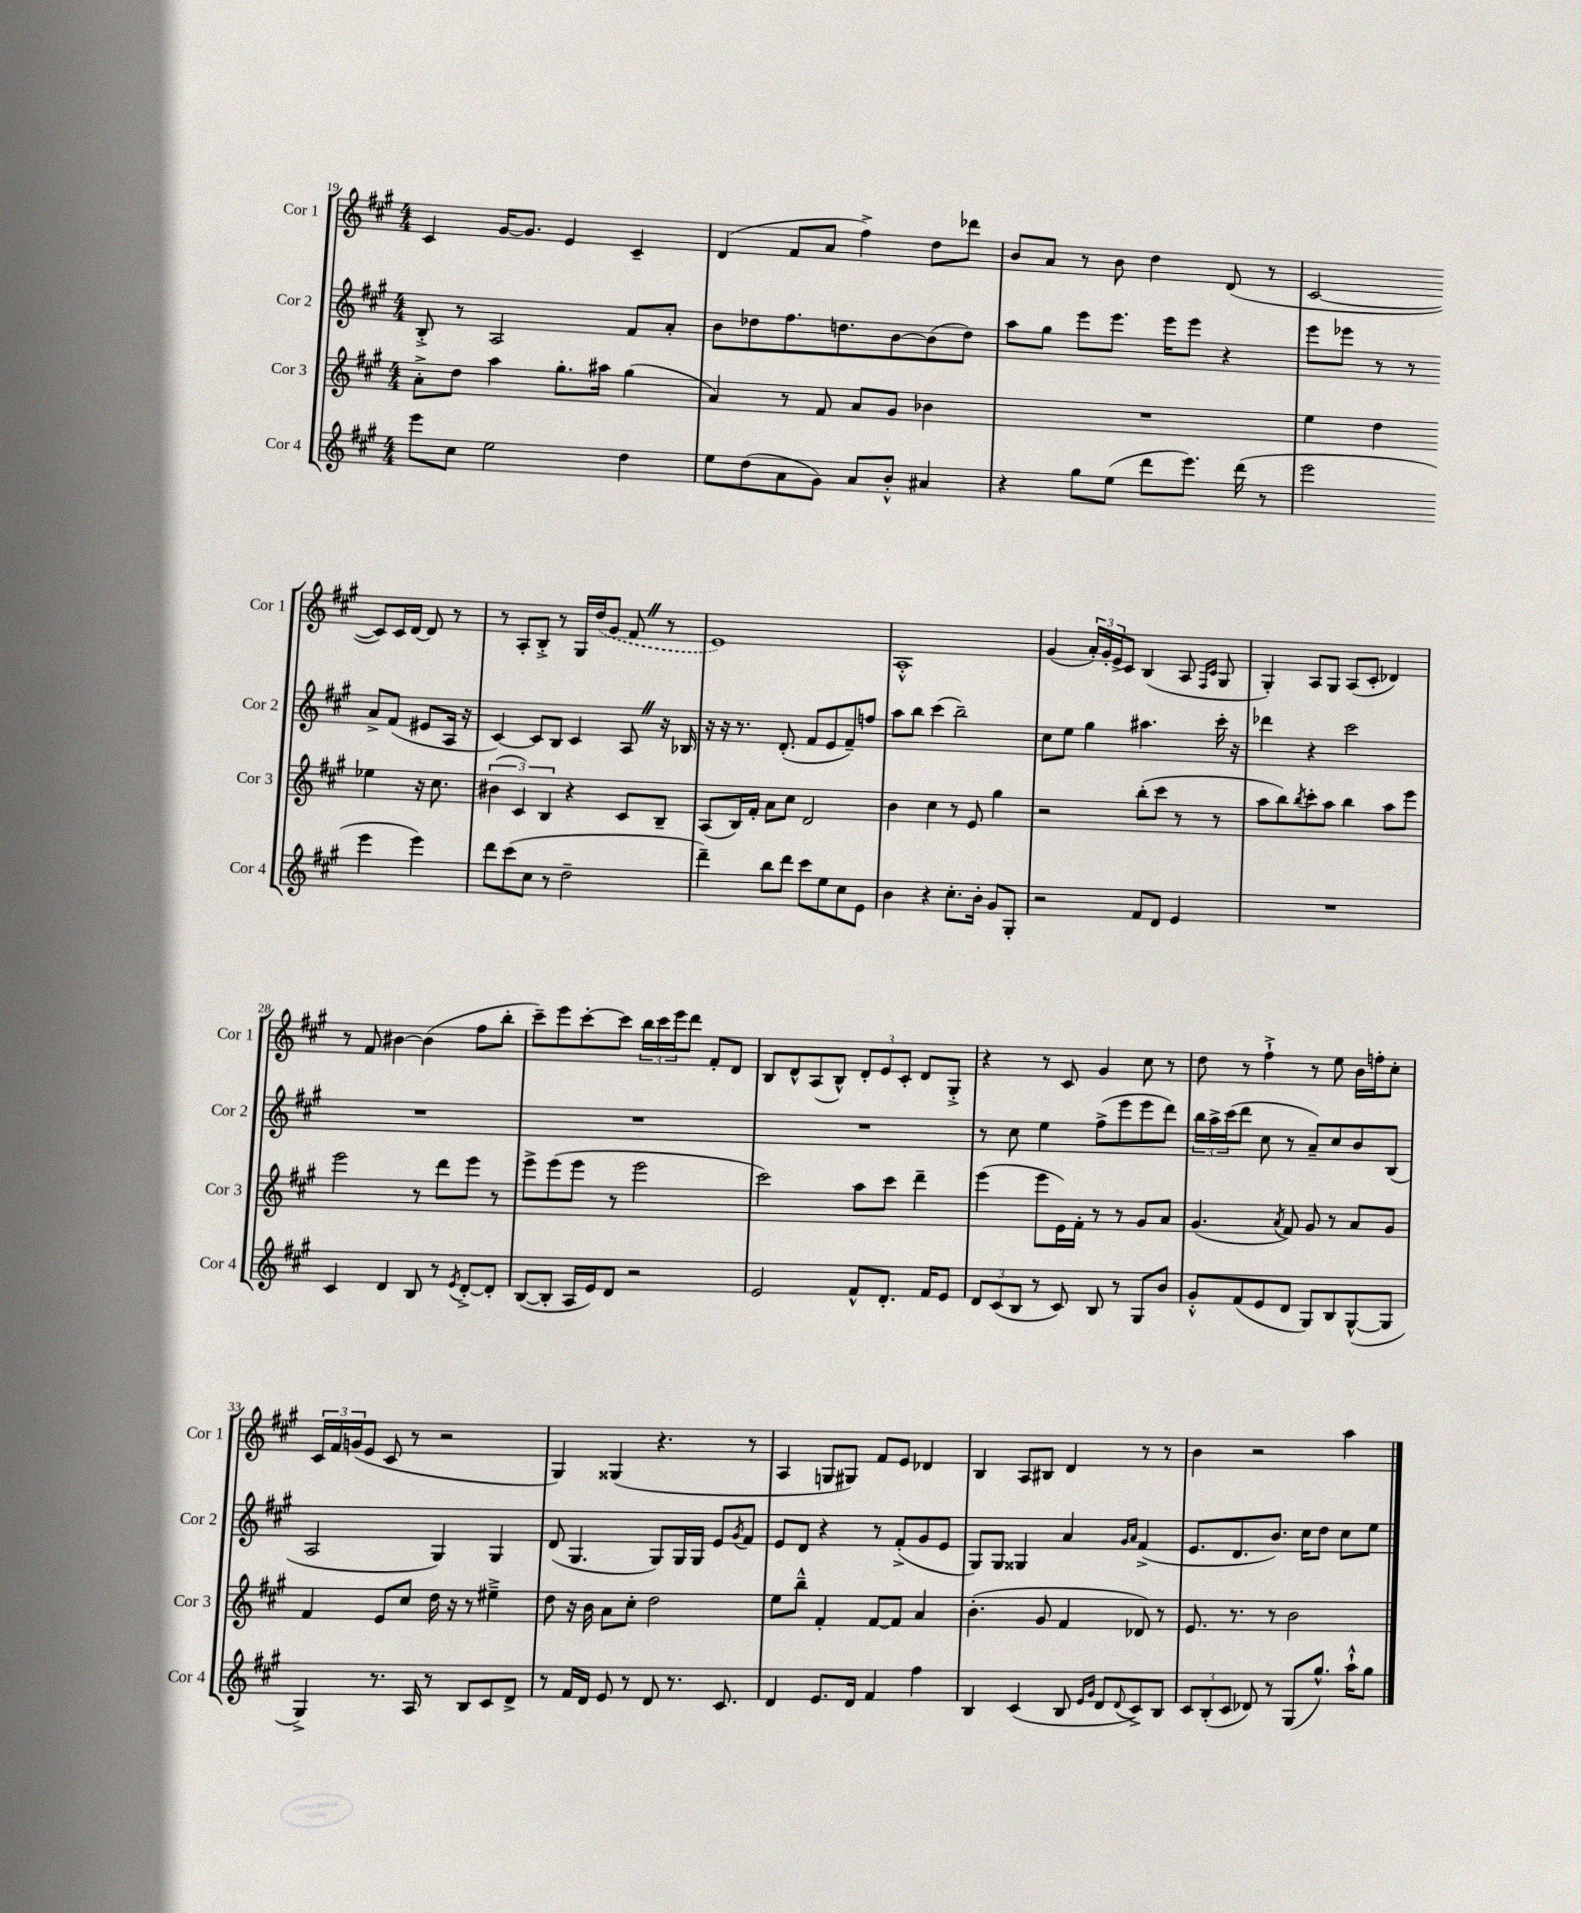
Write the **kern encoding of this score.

**kern	**kern	**kern	**kern
*part4	*part3	*part2	*part1
*staff4	*staff3	*staff2	*staff1
*I"Cor 4	*I"Cor 3	*I"Cor 2	*I"Cor 1
*I'Cor 4	*I'Cor 3	*I'Cor 2	*I'Cor 1
*clefG2	*clefG2	*clefG2	*clefG2
*k[f#c#g#]	*k[f#c#g#]	*k[f#c#g#]	*k[f#c#g#]
*M4/4	*M4/4	*M4/4	*M4/4
=19	=19	=19	=19
8eee\L	8a'^\L	8B'^/	4c#/
8cc#\J	8dd\J	8r	.
2ee\	4aa\	2A/	[16g#/KL
.	.	.	8.g#/J]
.	8.gg#'\L	.	4e/
.	16aa#X\Jk	.	.
4dd\	(4gg#\	8f#/L	4c#~/
.	.	8a'/J	.
=20	=20	=20	=20
8ee\L	4a/)	8b\L	(4d/
(8dd\	.	8dd-X\	.
8a\	8r	8.ff#\	8f#/L
8g#\J)	8f#/	.	8a/J
.	.	8.ddn\	.
8a/L	8a/L	.	4ff#^\)
8b'^^/J	8g#/J	[8b\	.
4a#X/	4b-X\	(8b\]	8dd\L
.	.	8dd\J)	8ddd-X\J
=21	=21	=21	=21
4r	1r	8aa\L	8b/L
.	.	8gg#\J	8a/J
8gg#\L	.	8eee\L	8r
(8ee\J	.	8.eee\J	8b\
8ddd\L	.	.	4dd\
.	.	16eee\KL	.
8.eee\J)	.	8eee\J	.
.	.	4r	(8d/
(16ddd\	.	.	.
8r	.	.	8r
=22	=22	=22	=22
2eee\	4ee\	8eee\L	[2c#/
.	.	8eee-X\J	.
.	4dd\	8r	.
.	.	8r	.
4eee\	4ee-X\	8a^/L	8c#/L])
.	.	(8f#/J	16c#/L
.	.	.	[16d/JJ
4eee\)	16r	8e#X/L	8d/]
.	8.cc#\	.	.
.	.	16A/Jk	8r
.	.	16r	.
!!LO:LB:g=z
=23	=23	=23	=23
8ddd\L	(6b#X\	[4c#/)	8r
(8ccc#\	.	.	8A'/L
.	6c#/)	.	.
8cc#\J	.	8c#/L]	8B'^/J
.	6B/	.	.
8r	.	8B/J	8r
2dd~\	4r	4c#/	16G#/LL
.	.	.	(16dd/J
.	.	.	8g#/J
.	8c#/L	8AZ/	8f#Z/
.	8B~/J	16r	8r
.	.	16B-X/	.
=24	=24	=24	=24
4ddd~\)	(8A/L	16r	1e)
.	.	16r	.
.	16B/L)	8.r	.
.	16f#'/JJ	.	.
8bb\L	8a\L	.	.
.	.	(8.d'/	.
8ddd\J	8cc#\J	.	.
8ccc#\L	2d/	8f#/L	.
8ee\	.	8e/	.
8cc#\	.	8f#~/)	.
8e\J	.	8ffn/J	.
=25	=25	=25	=25
4b\	4b\	8aa\L	1A'^^
.	.	8bb\J	.
4r	4cc#\	(4ccc#\	.
8.cc#'\L	8r	2bb~\)	.
.	8e/	.	.
16b'\Jk	.	.	.
8g#/L	4gg#\	.	.
8G#'/J	.	.	.
=26	=26	=26	=26
2r	2r	8cc#\L	(4g#/
.	.	8ee\J	.
.	.	4gg#\	24a'/LL)
.	.	.	24g#'/
.	.	.	24e^/J
.	.	.	8c#/J
8f#/L	(8bb'\L	4.aa#X\	(4B/
8d/J	8ccc#\J	.	.
4e/	8r	.	8A/
.	.	.	16qqF#/LL
.	.	.	16qqc#/JJ
.	8r	16ccc#'\	8G#/
.	.	16r	.
=27	=27	=27	=27
1r	8aa\L	4ddd-X\	4G#'/)
.	8bb\)	.	.
.	8qbb/	.	.
.	8ccc#'\	4r	8A/L
.	8aa\J	.	8G#/J
.	4bb\	2ccc#\	(8A/L
.	.	.	8c#'/J
.	8aa\L	.	4d-X/)
.	8eee\J	.	.
!!LO:LB:g=z
=28	=28	=28	=28
4c#/	2eee\	1r	8r
.	.	.	8f#/
4d/	.	.	[4b#X\
8B/	8r	.	(4b#\]
8r	8ddd\L	.	.
8qe/	.	.	.
[8d'^/L	8eee\J	.	8ff#\L
8d'/J]	8r	.	8bb'\J
=29	=29	=29	=29
([8B/L	8eee^\L	1r	8ccc#~\L)
8B'/J]	(8eee\	.	8eee\
16A/LL	8eee\J	.	[8ccc#'\
16e/J)	.	.	.
8d/J	8r	.	8ccc#\J]
2r	2eee\	.	24bb\LL
.	.	.	24ccc#\
.	.	.	24eee\J
.	.	.	8ddd\J
.	.	.	8f#'/L
.	.	.	8d/J
=30	=30	=30	=30
2e/	2ccc#\)	1r	8B/L
.	.	.	8d^^/
.	.	.	(8A/
.	.	.	8B^^/J)
8f#^^/L	8aa\L	.	12d'/L
.	.	.	12e/
8.d'/J	8ccc#\J	.	.
.	.	.	12c#'/J
.	4ddd~\	.	8d/L
16f#/KL	.	.	.
8e/J	.	.	8G#'^/J
=31	=31	=31	=31
12d/L	(4eee\	8r	4r
(12c#/	.	.	.
.	.	8cc#\	.
12B/J	.	.	.
8r	8eee\L	4ee\	8r
8c#/)	16e\L)	.	8c#/
.	16f#'\JJ	.	.
8B/	8r	(8ff#^\L	4g#/
8r	8r	8eee\	.
8G#/L	8g#/L	8eee\	8cc#\
8b/J	8a/J	8ddd\J)	8r
=32	=32	=32	=32
8g#'^^/L	(4.g#/	24bb\LL	8dd\
.	.	24aa^\	.
.	.	(24ccc#\J	.
(8f#/	.	8ddd\J	8r
8e/	.	8cc#\	4ff#`^\
.	8qa/	.	.
8d/J	8f#/)	8r	.
8G#/L)	8g#/	8a~/L)	8r
8B/	8r	8cc#/	8ee\
([8G#^^/	8a/L	8b/	16b\LL
.	.	.	16ffn'\J
8G#/J]	8g#/J	(8B/J	8cc#'\J
!!LO:LB:g=z
=33	=33	=33	=33
4G#^/)	4f#/	2A/	24c#/LL
.	.	.	24f#/
.	.	.	(24gn/J
.	.	.	8e/J
8.r	8e/L	.	8c#/
.	8cc#/J	.	8r
16A/	.	.	.
8r	16dd\	4G#/)	2r
.	16r	.	.
8B/L	8r	.	.
8c#/	4ee#X~^\	4G#/	.
8d^/J	.	.	.
=34	=34	=34	=34
8r	8dd\	(8d/	4G#/)
16f#/LL	16r	4.G#/	.
16d/JJ	16b\	.	.
8e/	8a\L	.	(4G##X/
8r	8cc#'\J	.	.
8d/	2dd\	8G#/L)	4.r
8.r	.	16G#/L	.
.	.	16G#/JJ	.
.	.	8e/L	.
8.c#/	.	.	.
.	.	8qg#/	.
.	.	8f#/J	8r
=35	=35	=35	=35
4d/	8ee\L	8e/L	4A/
.	8bb~^^\J	8d/J	.
8.e/L	4f#'/	4r	8Gn/L
.	.	.	8G#X/J)
16d/Jk	.	.	.
4f#/	[8f#/L	8r	8f#/L
.	8f#/J]	(8f#'^/L	8e/J
4ff#\	4a/	8g#/	4d-X/
.	.	8e/J	.
=36	=36	=36	=36
4B/	(4.b'\	8G#/L)	4B/
.	.	8G#/J	.
(4c#/	.	4G##X/	8A/L
.	8g#/	.	8B#X/J
8B/	4f#/	4a/	4d/
16qqe/LL	.	.	.
16qqg#/JJ	.	.	.
8d/L	.	.	.
.	.	16qqg#/LL	.
8qqd/	.	16qqa/JJ	.
8c#^/)	8d-X/)	(4f#^/	8r
8B/J	8r	.	8r
=37	=37	=37	=37
12c#/L	8.e/	8.e/L	4b\
(12B'/	.	.	.
12c#/J	.	.	.
.	8.r	8.d/	.
8d-X/)	.	.	2r
8r	8r	8.b/J)	.
(8G#/L	2b\	.	.
.	.	16cc#\KL	.
8.gg#^^/J)	.	8dd\J	.
.	.	8cc#\L	4aa\
16aa`^^\KL	.	.	.
8gg#\J	.	8ee\J	.
==	==	==	==
*-	*-	*-	*-
